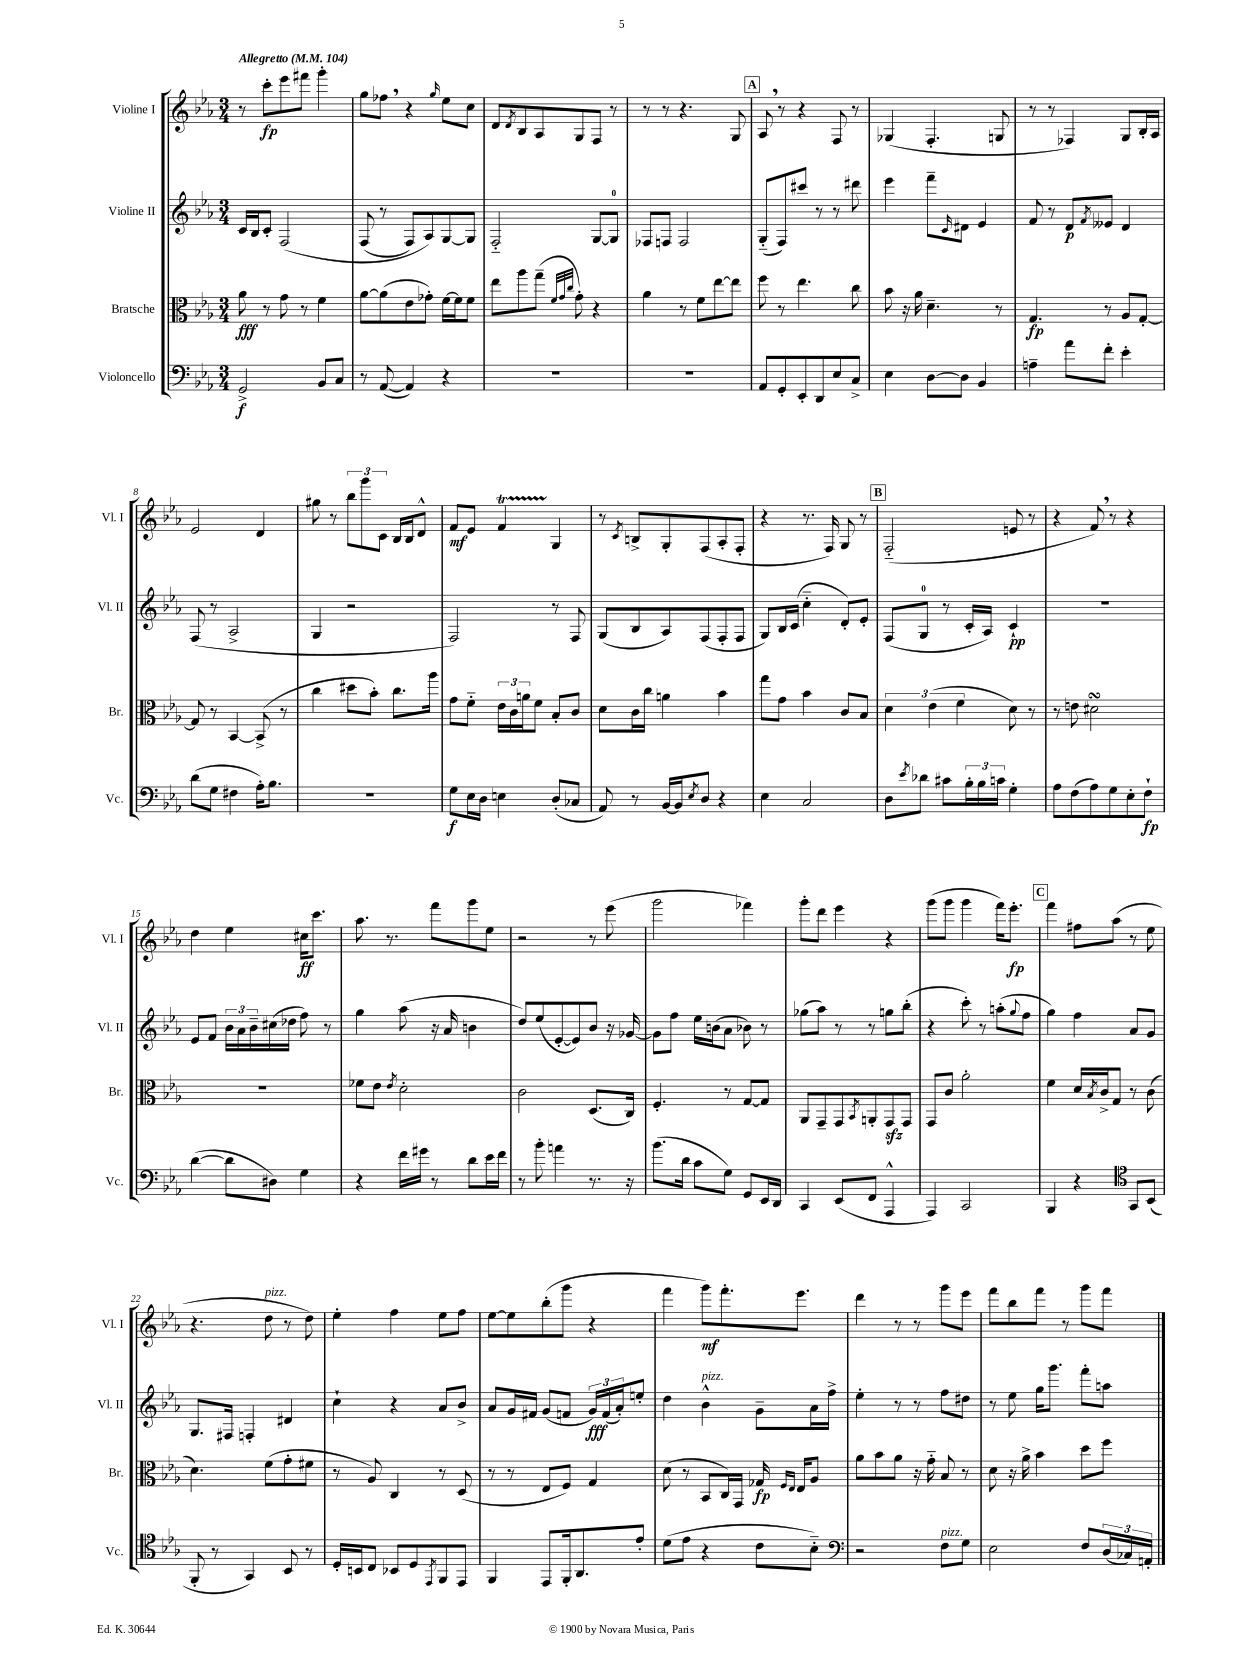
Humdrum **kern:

**kern	**kern	**kern	**kern
*staff4	*staff3	*staff2	*staff1
*clefF4	*clefC3	*clefG2	*clefG2
*k[b-e-a-]	*k[b-e-a-]	*k[b-e-a-]	*k[b-e-a-]
*M3/4	*M3/4	*M3/4	*M3/4
*MM104	*MM104	*MM104	*MM104
2GG^/	8a-\	16c/LL	8r
.	.	16B-/J	.
.	8r	8c'/J	8ccc'\L
.	8g\	&(2F/	8eee-\
.	8r	.	8fff#\J
8BB-/L	4f\	.	4ggg'\
8C/J	.	.	.
=	=	=	=
8r	[8a-\L	(8F/	8gg\L
([8AA-/	(8a-\]	8r	8ff-\J
4AA-/])	8e-\	8F/L)	4r
.	8g-'\J)	8A-/&)	.
.	.	.	16qqgg/
4r	[16f\LL	[8G/	8ee-\L
.	16f\]J	.	.
.	8f\J	8G/]J	8cc\J
=	=	=	=
2.r	8ee-\L	2F'~/	8d/L
.	.	.	8qd/
.	8aa-\	.	8B-/
.	(8gg~\J	.	8A-/
.	32qqf/LLL	.	.
.	32qqg/	.	.
.	32qqcc/JJJ	.	.
.	8g'\)	.	8G/
.	4r	[8G/L	8F/J
.	.	8G/]J	8r
=	=	=	=
2.r	4a-\	8F-/L	8r
.	.	8F/J	8r
.	8r	2F/	4.r
.	8f\L	.	.
.	[8ee-\	.	.
.	8ee-\]J	.	8G/
=	=	=	=
8AA-/L	8ff\	(8G'~/L	8A-/
8GG'/	8r	8F/)	8r
8EE-'/	4.ee-\	8ccc#/J	4r
8DD/	.	8r	.
8E-/	.	8r	8F/
8C^/J	8cc\	8ddd#\	8r
=	=	=	=
4E-\	8b-\	4eee-\	(4G-/
.	16r	.	.
.	16a-\	.	.
[8D\L	4.d~\	8fff~\L	4.F'/
.	.	16qqc/	.
8D\]J	.	8d#\J	.
4BB-/	.	4e-/	.
.	8r	.	8G/
=	=	=	=
4A~\	4.G/	8f/	8r
.	.	8r	8r
8a-\L	.	8d/L	4F-/)
.	.	8qf/	.
8f'\J	8r	8e--/J	.
4e-'\	8A-/L	4d/	8G/L
.	[8G'/J	.	16B-'/L
.	.	.	16A-/JJ
=	=	=	=
(8d\L	8G/]	(8F/	2e-/
8G\J	8r	8r	.
4F#\	[4BB-/	2A-^/	.
16A-'\LK)	(8BB-^/]	.	4d/
8.B-\J	.	.	.
.	8r	.	.
=	=	=	=
2.r	4cc\	4G/	8gg#\
.	.	.	8r
.	8dd#\L	2r	12bb-\L
.	.	.	12ggg\
.	8b-'\J)	.	.
.	.	.	12c\J
.	8.cc\L	.	16B-/LL
.	.	.	16B-/J
.	.	.	8d^^/J
.	16aa-\Jk	.	.
=	=	=	=
8G\L	8g\L	2F/)	8f/L
16E-\L	8f'~\J	.	8e-/J
16D\JJ	.	.	.
4E\	24e-\LL	.	4f/
.	24c\	.	.
.	24a\J	.	.
.	8f\J	.	.
(8D'/L	8B-'/L	8r	4G/
8C-/J	8c/J	8F/	.
=	=	=	=
8AA-/)	8d\L	(8G/L	8r
.	.	.	8qc/
8r	16c\L	8B-/	8B^/L
.	16cc\JJ	.	.
[16BB-/LL	4a\	8A-/)	8G'/
16BB-/]J	.	.	.
8qE-/	.	.	.
8D/J	.	(8F/	(8F/
4r	4b-\	8F'/	8A-'/
.	.	8F/J	8F'/J
=	=	=	=
4E-\	8gg\L	8G/L)	4r
.	8g\J	16B-/L	.
.	.	(16c/JJ	.
2C/	4b-\	4cc'~\	8.r
.	.	.	16F/)
.	8c/L	8d'/L)	8G/
.	8B-/J	8e-'/J	8r
=	=	=	=
8D\L	6d\	(8F/L	(2F'~/
8qe-/	.	.	.
8d-\J	.	8G/J	.
.	(6e-\	.	.
8c#\L	.	8r	.
.	6f\	.	.
24B-'\L	.	16c'/LL	.
24B-\	.	.	.
.	.	16A-/JJ)	.
24c\JJ	.	.	.
4G'\	8d\)	4c`/	8e/
.	8r	.	8r
=	=	=	=
8A-\L	8r	2.r	4r
(8F\	8e\	.	.
8A-\)	2d#\	.	8f/)
8G\	.	.	8r
8E-'\	.	.	4r
8F`\J	.	.	.
=	=	=	=
([4d\	2.r	8e-/L	4dd\
.	.	8f/J	.
8d\]L	.	24b-\LL	4ee-\
.	.	24a-\	.
.	.	24b-~\	.
8D#\J)	.	(16cc#\	.
.	.	16dd-\JJ	.
4G\	.	8ff\)	16cc#\LK
.	.	.	8.ccc\J
.	.	8r	.
=	=	=	=
4r	8f-\L	4gg\	8.aa-\
.	8e-\J	.	.
.	.	.	8.r
.	8qe-/	.	.
16f\LL	2d'\	(8aa-\	.
16g#\JJ	.	.	.
8r	.	16r	8fff\L
.	.	16a-/	.
8d\L	.	4b\	8ggg\
16e-\L	.	.	8ee-\J
16f\JJ	.	.	.
=	=	=	=
8r	2c\	8dd/L)	2r
8b-'\	.	(8ee-/	.
4a\	.	[8e-'/	.
.	.	8e-/])	.
8.r	(8.D/L	8b-/J	8r
.	.	16r	(8eee-\
16r	16C/Jk)	[16g-/	.
=	=	=	=
(8.b-\L	4.F'/	8g-\]L	2ggg\
.	.	8ff\J	.
16d\Jk	.	.	.
8c\L	.	16ee-\LL	.
.	.	(16b\J	.
8G\J)	8r	8a-\J	.
8GG/L	[8G/L	8b-\)	4fff-\)
16EE-/L	8G/]J	8r	.
16DD/JJ	.	.	.
=	=	=	=
4CC/	8AA-/L	(8gg-\L	8ggg'\L
.	8GG~/	8aa-\J)	8ddd\J
(8EE-/L	8GG/	8r	4eee-\
.	8qBB-/	.	.
8FF/J	8AA'/	8r	.
4AAA-^^/	8GG/	8gg\L	4r
.	8GG/J	(8bb-'\J	.
=	=	=	=
4AAA-/)	8GG/L	4r	(8ggg\L
.	8c/J	.	8ggg\J
2CC/	2a-'\	8ccc'\)	4ggg\
.	.	8r	.
.	.	(8aa'\L	16fff\LK)
.	.	.	8.eee-'\J
.	.	8qqgg/	.
.	.	8ff\J	.
=	=	=	=
4BBB-/	4f\	4gg\)	4fff\
4r	16d/LL	4ff\	8ff#\L
.	8qB-/	.	.
.	16c^/J	.	.
.	8G/J	.	(8aa-\J
*clefC4	*	*	*
8GG/L	8r	8a-/L	8r
(8BB-/J	(8c\	8g/J	8ee-\
=	=	=	=
8FF'/	4.d\)	8.G/L	4.r
8r	.	.	.
.	.	16F#/Jk	.
4GG/)	.	4F'/	.
.	(8f\L	.	8dd\
8BB-/	8g'\	4d#/	8r
8r	8f#\J	.	8dd\)
=	=	=	=
16D'/LL	8r	4cc`\	4ee-'\
16BB/J	.	.	.
8C/J	8A-/)	.	.
8BB-/L	4C/	4r	4ff\
8D/	.	.	.
8qEE-/	.	.	.
8FF/	8r	8a-/L	8ee-\L
8EE-/J	(8D/	8b-^/J	8ff\J
=	=	=	=
4FF/	8r	8a-/L	[8ee-\L
.	8r	16g/L	8ee-\]
.	.	16f#/JJ	.
8EE-/L	8E-/L	(8g/L	(8bb-'\
16FF'/k	8F/J)	8f/J	8ggg\J
8.AA-/	.	.	.
.	4G/	24g/LL)	4r
.	.	(24f/	.
.	.	24a-'/J)	.
8e-'/J	.	8ee'/J	.
=	=	=	=
(8d\L	(8d\	4dd\	4fff\
8e-\J	8r	.	.
4r	8BB-/L	4b-^^\	8ggg\L)
.	16C/L)	.	8.fff'\
.	16GG/JJ	.	.
8c\L	16G-/	8g~\L	.
.	16qqF/LL	.	.
.	16qqE-/JJ	.	.
.	16E-/LK	.	8.eee-\J
8B-'~\J)	8A-/J	16a-\L	.
.	.	16ff^\JJ	.
=	=	=	=
*clefF4	*	*	*
2r	8a-\L	4ee-'\	4ddd\
.	8b-\	.	.
.	8a-\J	8r	8r
.	16r	8r	8r
.	16g'~\	.	.
8F\L	8B-/	8ff\L	8ggg\L
8G\J	8r	8dd#\J	8eee-\J
=	=	=	=
2E-\	8d\	8r	8fff\L
.	16r	8ee-\	8bb-\
.	16a-^\	.	.
.	4b-\	16gg\LK	8fff\J
.	.	8.ggg\J	.
.	.	.	8r
8F/L	8dd\L	8fff'\L	8ggg\L
(24D/L	8ff\J	8aa\J	8fff\J
24C-/)	.	.	.
24AA'/JJ	.	.	.
==	==	==	==
*-	*-	*-	*-
